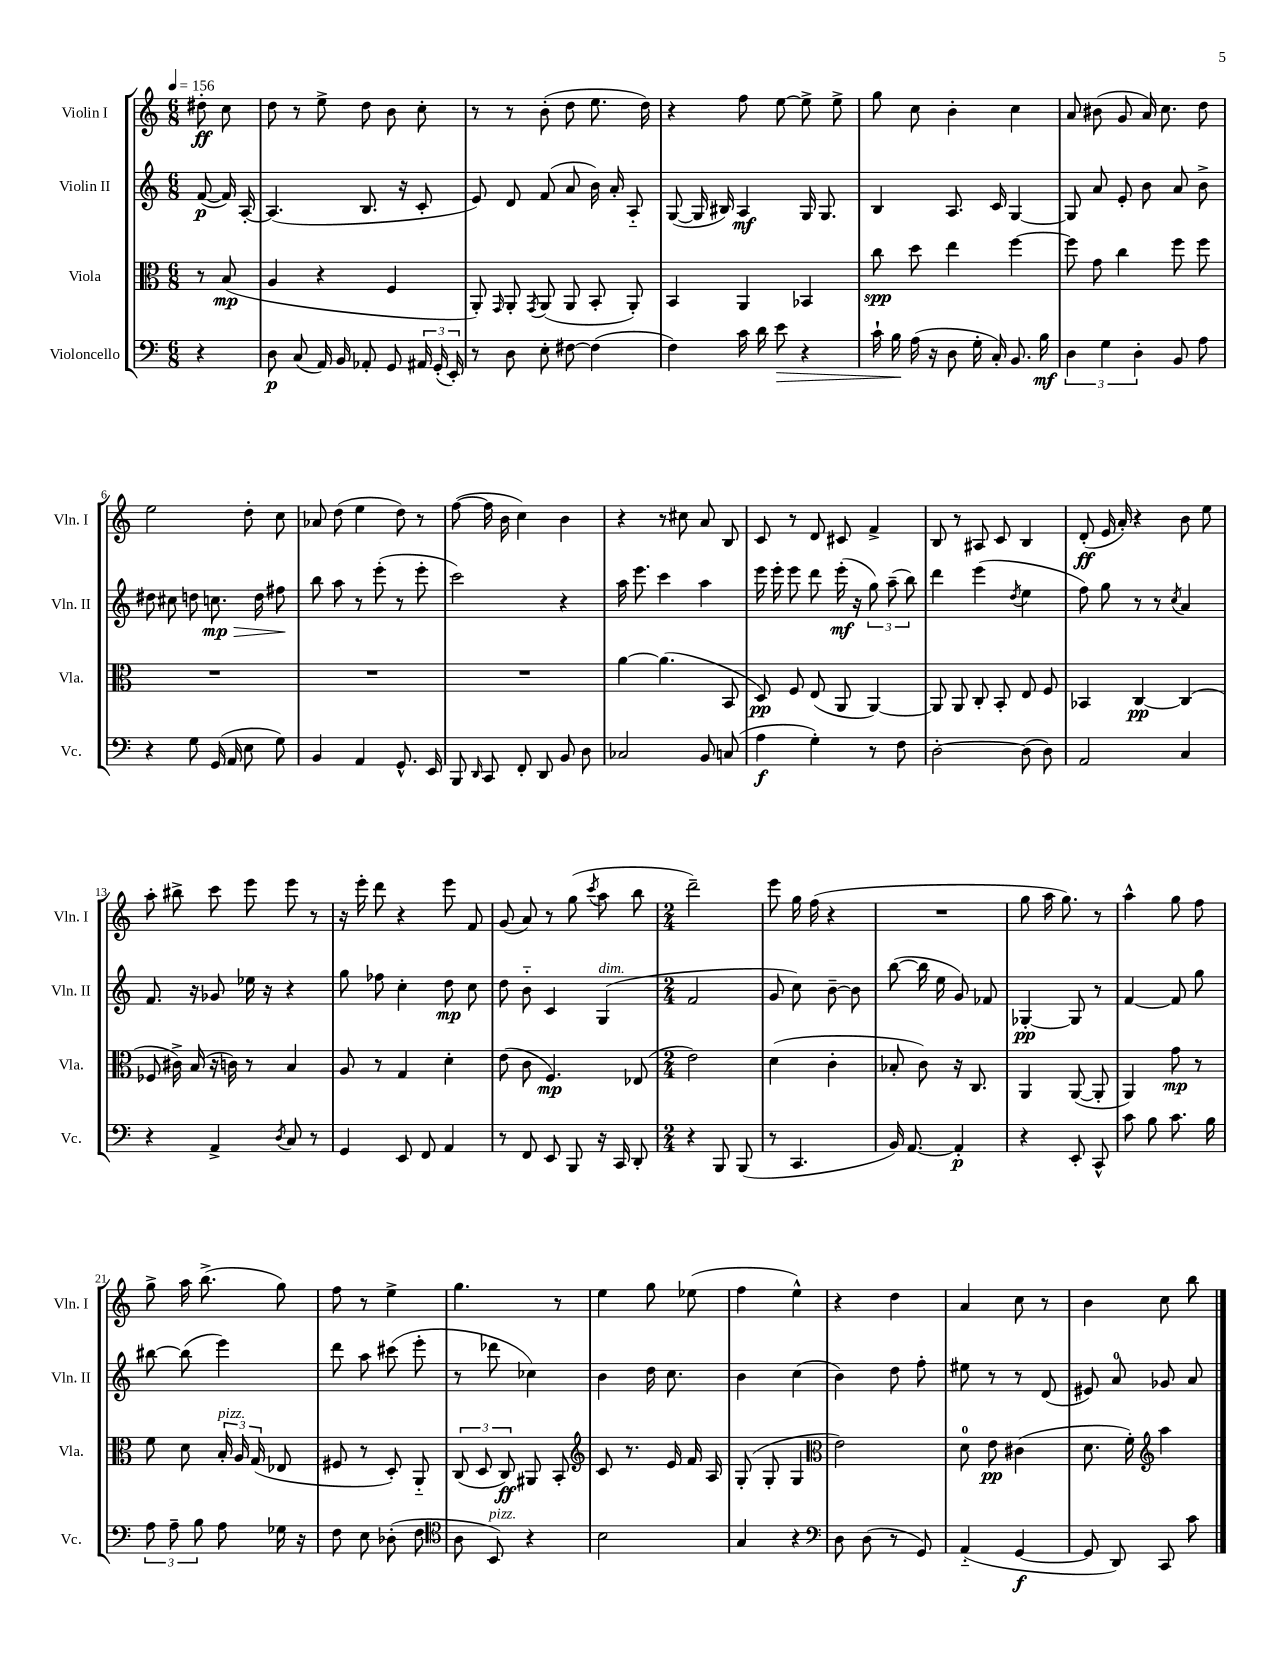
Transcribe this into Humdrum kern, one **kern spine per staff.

**kern	**dynam	**kern	**dynam	**kern	**dynam	**kern	**dynam
*part4	*part4	*part3	*part3	*part2	*part2	*part1	*part1
*staff4	*staff4	*staff3	*staff3	*staff2	*staff2	*staff1	*staff1
*I"Violoncello	*	*I"Viola	*	*I"Violin II	*	*I"Violin I	*
*I'Vc.	*	*I'Vla.	*	*I'Vln. II	*	*I'Vln. I	*
*clefF4	*	*clefC3	*	*clefG2	*	*clefG2	*
*k[]	*	*k[]	*	*k[]	*	*k[]	*
*M6/8	*	*M6/8	*	*M6/8	*	*M6/8	*
*MM156	*	*MM156	*	*MM156	*	*MM156	*
=	=	=	=	=	=	=	=
4r	.	8r	.	([8f/	p	8dd#X'\	ff
.	.	(8B/	mp	16f/])	.	8cc\	.
.	.	.	.	[16A'/	.	.	.
=1	=1	=1	=1	=1	=1	=1	=1
8D\	p	4A/	.	(4.A/]	.	8dd\	.
(8C/	.	.	.	.	.	8r	.
16AA/)	.	4r	.	.	.	8ee^\	.
16BB/	.	.	.	.	.	.	.
8AA-X'/	.	.	.	8.B/	.	8dd\	.
8GG/	.	4F/	.	.	.	8b\	.
.	.	.	.	16r	.	.	.
24AA#X/	.	.	.	8c'/	.	8cc'\	.
(24GG'/	.	.	.	.	.	.	.
24EE'/)	.	.	.	.	.	.	.
=2	=2	=2	=2	=2	=2	=2	=2
8r	.	8AA'/)	.	8e/)	.	8r	.
.	.	16qqGG/	.	.	.	.	.
8D\	.	8AA'/	.	8d/	.	8r	.
.	.	8qGG/	.	.	.	.	.
8E'\	.	(8AA/	.	(8f/	.	(8b'\	.
[8F#X\	.	8AA/	.	8a/	.	8dd\	.
(4F#\]	.	8BB'/	.	16b\)	.	8.ee\	.
.	.	.	.	16a'/	.	.	.
.	.	8AA'/)	.	8A/	.	.	.
.	.	.	.	.	.	16dd\)	.
=3	=3	=3	=3	=3	=3	=3	=3
4F\)	.	4BB/	.	([8G/	.	4r	.
.	.	.	.	16G/]	.	.	.
.	.	.	.	16B#X/)	.	.	.
16c\	.	4AA/	.	4A/	mf	8ff\	.
16d\	.	.	.	.	.	.	.
!	!LO:HP:b	!	!	!	!	!	!
8e\	>	.	.	.	.	[8ee\	.
4r	.	4BB-X/	.	16G/	.	8ee^\]	.
.	.	.	.	8.G/	.	.	.
.	.	.	.	.	.	8ee^\	.
=4	=4	=4	=4	=4	=4	=4	=4
16c`\	.	8cc\	spp	4B/	.	8gg\	.
16B\	.	.	.	.	.	.	.
(16A\	]	8dd\	.	.	.	8cc\	.
16r	.	.	.	.	.	.	.
8D\	.	4ee\	.	8.A/	.	4b'\	.
16G'\	.	.	.	.	.	.	.
16C'/)	.	.	.	16c/	.	.	.
8.BB/	.	[4ff\	.	[4G/	.	4cc\	.
16B\	mf	.	.	.	.	.	.
=5	=5	=5	=5	=5	=5	=5	=5
6D\	.	8ff\]	.	8G/]	.	8a/	.
.	.	8g\	.	8a/	.	(8b#X\	.
6G\	.	.	.	.	.	.	.
.	.	4cc\	.	8e'/	.	8g/	.
6D'\	.	.	.	.	.	.	.
.	.	.	.	8b\	.	16a/)	.
.	.	.	.	.	.	8.cc\	.
8BB/	.	8ff\	.	8a/	.	.	.
8A\	.	8ff\	.	8b^\	.	8dd\	.
!!LO:LB:g=z
=6	=6	=6	=6	=6	=6	=6	=6
4r	.	2.r	.	8dd#X\	.	2ee\	.
.	.	.	.	8cc#X\	.	.	.
8G\	.	.	.	8ddn\	.	.	.
!	!	!	!	!	!LO:HP:b	!	!
(16GG/	.	.	.	8.ccn\	> mp	.	.
16AA/	.	.	.	.	.	.	.
8E\	.	.	.	.	.	8dd'\	.
.	.	.	.	16dd\	.	.	.
8G\)	.	.	.	8ff#X\	.	8cc\	.
.	.	.	.	.	]	.	.
=7	=7	=7	=7	=7	=7	=7	=7
4BB/	.	2.r	.	8bb\	.	8a-X/	.
.	.	.	.	8aa\	.	(8dd\	.
4AA/	.	.	.	8r	.	4ee\	.
.	.	.	.	(8eee'\	.	.	.
8.GG^^/	.	.	.	8r	.	8dd\)	.
.	.	.	.	8eee'\	.	8r	.
16EE/	.	.	.	.	.	.	.
=8	=8	=8	=8	=8	=8	=8	=8
8BBB/	.	2.r	.	2ccc\)	.	([8ff\	.
16qqDD/	.	.	.	.	.	.	.
8CC/	.	.	.	.	.	16ff\]	.
.	.	.	.	.	.	16b\	.
8FF'/	.	.	.	.	.	4cc\)	.
8DD/	.	.	.	.	.	.	.
8BB/	.	.	.	4r	.	4b\	.
8D\	.	.	.	.	.	.	.
=9	=9	=9	=9	=9	=9	=9	=9
2C-X/	.	[4a\	.	16aa\	.	4r	.
.	.	.	.	8.eee\	.	.	.
.	.	(4.a\]	.	4ccc\	.	8r	.
.	.	.	.	.	.	8cc#X\	.
8BB/	.	.	.	4aa\	.	8a/	.
(8Cn/	.	8BB/	.	.	.	8B/	.
=10	=10	=10	=10	=10	=10	=10	=10
4A\	f	8D/)	pp	16eee\	.	8c/	.
.	.	.	.	16eee'\	.	.	.
.	.	8F/	.	8eee\	.	8r	.
4G'\)	.	(8E/	.	8ddd\	.	8d/	.
.	.	8AA/	.	(16eee'\	mf	8c#X/	.
.	.	.	.	16r	.	.	.
8r	.	[4AA/)	.	12gg\)	.	4f^/	.
.	.	.	.	(12aa~\	.	.	.
8F\	.	.	.	.	.	.	.
.	.	.	.	12bb\)	.	.	.
=11	=11	=11	=11	=11	=11	=11	=11
[2D'\	.	8AA/]	.	4ddd\	.	8B/	.
.	.	8AA/	.	.	.	8r	.
.	.	8C'/	.	(4eee\	.	8A#X/	.
.	.	8BB'/	.	.	.	8c/	.
.	.	.	.	8qdd/	.	.	.
(8D\]	.	8E/	.	4ee\	.	4B/	.
8D\)	.	8F/	.	.	.	.	.
=12	=12	=12	=12	=12	=12	=12	=12
2AA/	.	4BB-X/	.	8ff\)	.	(8d'/	ff
.	.	.	.	8gg\	.	16e/	.
.	.	.	.	.	.	16a'/)	.
.	.	[4C/	pp	8r	.	4r	.
.	.	.	.	8r	.	.	.
.	.	.	.	8qcc/	.	.	.
4C/	.	(4C/]	.	4a/	.	8b\	.
.	.	.	.	.	.	8ee\	.
!!LO:LB:g=z
=13	=13	=13	=13	=13	=13	=13	=13
4r	.	8F-X/	.	8.f/	.	8aa'\	.
.	.	16c#X^\)	.	.	.	8bb#X^\	.
.	.	(16B/	.	16r	.	.	.
4AA^/	.	16r	.	8g-X/	.	8ccc\	.
.	.	16cn\)	.	.	.	.	.
.	.	8r	.	16ee-X\	.	8eee\	.
.	.	.	.	16r	.	.	.
8qD/	.	.	.	.	.	.	.
8C/	.	4B/	.	4r	.	8eee\	.
8r	.	.	.	.	.	8r	.
=14	=14	=14	=14	=14	=14	=14	=14
4GG/	.	8A/	.	8gg\	.	16r	.
.	.	.	.	.	.	16eee'\	.
.	.	8r	.	8ff-X\	.	8ddd\	.
8EE/	.	4G/	.	4cc'\	.	4r	.
8FF/	.	.	.	.	.	.	.
4AA/	.	4d'\	.	8dd\	mp	8eee\	.
.	.	.	.	8cc\	.	8f/	.
=15	=15	=15	=15	=15	=15	=15	=15
8r	.	(8e\	.	8dd\	.	(8g/	.
8FF/	.	8c\	.	8b\	.	8a/)	.
8EE/	.	4.F/)	mp	4c/	.	8r	.
8BBB/	.	.	.	.	.	(8gg\	.
.	.	.	.	.	.	8qccc/	.
!	!	!	!	!LO:TX:a:i:t=dim.	!	!	!
16r	.	.	.	(4G/	.	8aa\	.
16CC/	.	.	.	.	.	.	.
8DD'/	.	(8E-X/	.	.	.	8bb\	.
=16	=16	=16	=16	=16	=16	=16	=16
*M2/4	*	*M2/4	*	*M2/4	*	*M2/4	*
4r	.	2e\)	.	2f/	.	2ddd~\)	.
8BBB/	.	.	.	.	.	.	.
(8BBB/	.	.	.	.	.	.	.
=17	=17	=17	=17	=17	=17	=17	=17
8r	.	(4d\	.	8g/	.	8eee\	.
4.CC/	.	.	.	8cc\)	.	16gg\	.
.	.	.	.	.	.	(16ff\	.
.	.	4c'\	.	[8b~\	.	4r	.
.	.	.	.	8b\]	.	.	.
=18	=18	=18	=18	=18	=18	=18	=18
16BB/)	.	8B-X'/	.	([8bb\	.	2r	.
[8.AA/	.	.	.	.	.	.	.
.	.	8c\)	.	16bb\]	.	.	.
.	.	.	.	16ee\	.	.	.
4AA'/]	p	16r	.	8g/)	.	.	.
.	.	8.C/	.	.	.	.	.
.	.	.	.	8f-X/	.	.	.
=19	=19	=19	=19	=19	=19	=19	=19
4r	.	4AA/	.	[4G-X'/	pp	8gg\	.
.	.	.	.	.	.	16aa\	.
.	.	.	.	.	.	8.gg\)	.
8EE'/	.	([8AA/	.	8G-/]	.	.	.
8CC^^/	.	8AA'/]	.	8r	.	8r	.
=20	=20	=20	=20	=20	=20	=20	=20
8c\	.	4AA/)	.	[4f/	.	4aa^^\	.
8B\	.	.	.	.	.	.	.
8.c\	.	8g\	mp	8f/]	.	8gg\	.
.	.	8r	.	8gg\	.	8ff\	.
16B\	.	.	.	.	.	.	.
!!LO:LB:g=z
=21	=21	=21	=21	=21	=21	=21	=21
12A\	.	8f\	.	[8bb#X\	.	8gg^\	.
12A~\	.	.	.	.	.	.	.
.	.	8d\	.	(8bb#\]	.	16aa\	.
12B\	.	.	.	.	.	.	.
.	.	.	.	.	.	(8.bb^\	.
!	!	!LO:TX:a:i:t=pizz.	!	!	!	!	!
8A\	.	24B'/	.	4eee\)	.	.	.
.	.	24A/	.	.	.	.	.
.	.	(24G/	.	.	.	.	.
16G-X\	.	8E-X/	.	.	.	8gg\)	.
16r	.	.	.	.	.	.	.
=22	=22	=22	=22	=22	=22	=22	=22
8F\	.	8F#X/	.	8ddd\	.	8ff\	.
8E\	.	8r	.	8aa\	.	8r	.
(8D-X'\	.	8D'/)	.	(8ccc#X\	.	4ee^\	.
8F\	.	8AA/	.	8eee'\	.	.	.
=23	=23	=23	=23	=23	=23	=23	=23
*clefC4	*	*	*	*	*	*	*
8A\	.	(12C/	.	8r	.	4.gg\	.
.	.	12D/	.	.	.	.	.
!LO:TX:a:i:t=pizz.	!	!	!	!	!	!	!
8BB/)	.	.	.	8ddd-X\	.	.	.
.	.	12C/)	ff	.	.	.	.
4r	.	8AA#X/	.	4cc-X\)	.	.	.
.	.	8BB'/	.	.	.	8r	.
=24	=24	=24	=24	=24	=24	=24	=24
*	*	*clefG2	*	*	*	*	*
2B\	.	8c/	.	4b\	.	4ee\	.
.	.	8.r	.	.	.	.	.
.	.	.	.	16dd\	.	8gg\	.
.	.	16e/	.	8.cc\	.	.	.
.	.	16f/	.	.	.	(8ee-X\	.
.	.	16A/	.	.	.	.	.
=25	=25	=25	=25	=25	=25	=25	=25
4G/	.	(8G'/	.	4b\	.	4ff\	.
.	.	8G'/	.	.	.	.	.
4r	.	4G/	.	(4cc\	.	4ee^^\)	.
=26	=26	=26	=26	=26	=26	=26	=26
*clefF4	*	*clefC3	*	*	*	*	*
8D\	.	2e\)	.	4b\)	.	4r	.
(8D\	.	.	.	.	.	.	.
8r	.	.	.	8dd\	.	4dd\	.
8GG/)	.	.	.	8ff'\	.	.	.
=27	=27	=27	=27	=27	=27	=27	=27
(4AA/	.	8d\	.	8ee#X\	.	4a/	.
.	.	8e\	pp	8r	.	.	.
[4GG/	f	(4c#X\	.	8r	.	8cc\	.
.	.	.	.	(8d/	.	8r	.
=28	=28	=28	=28	=28	=28	=28	=28
8GG/]	.	8.d\	.	8e#X/)	.	4b\	.
8DD/)	.	.	.	8a/	.	.	.
.	.	16f'\)	.	.	.	.	.
*	*	*clefG2	*	*	*	*	*
8CC/	.	4aa\	.	8g-X/	.	8cc\	.
8c\	.	.	.	8a/	.	8bb\	.
==	==	==	==	==	==	==	==
*-	*-	*-	*-	*-	*-	*-	*-
